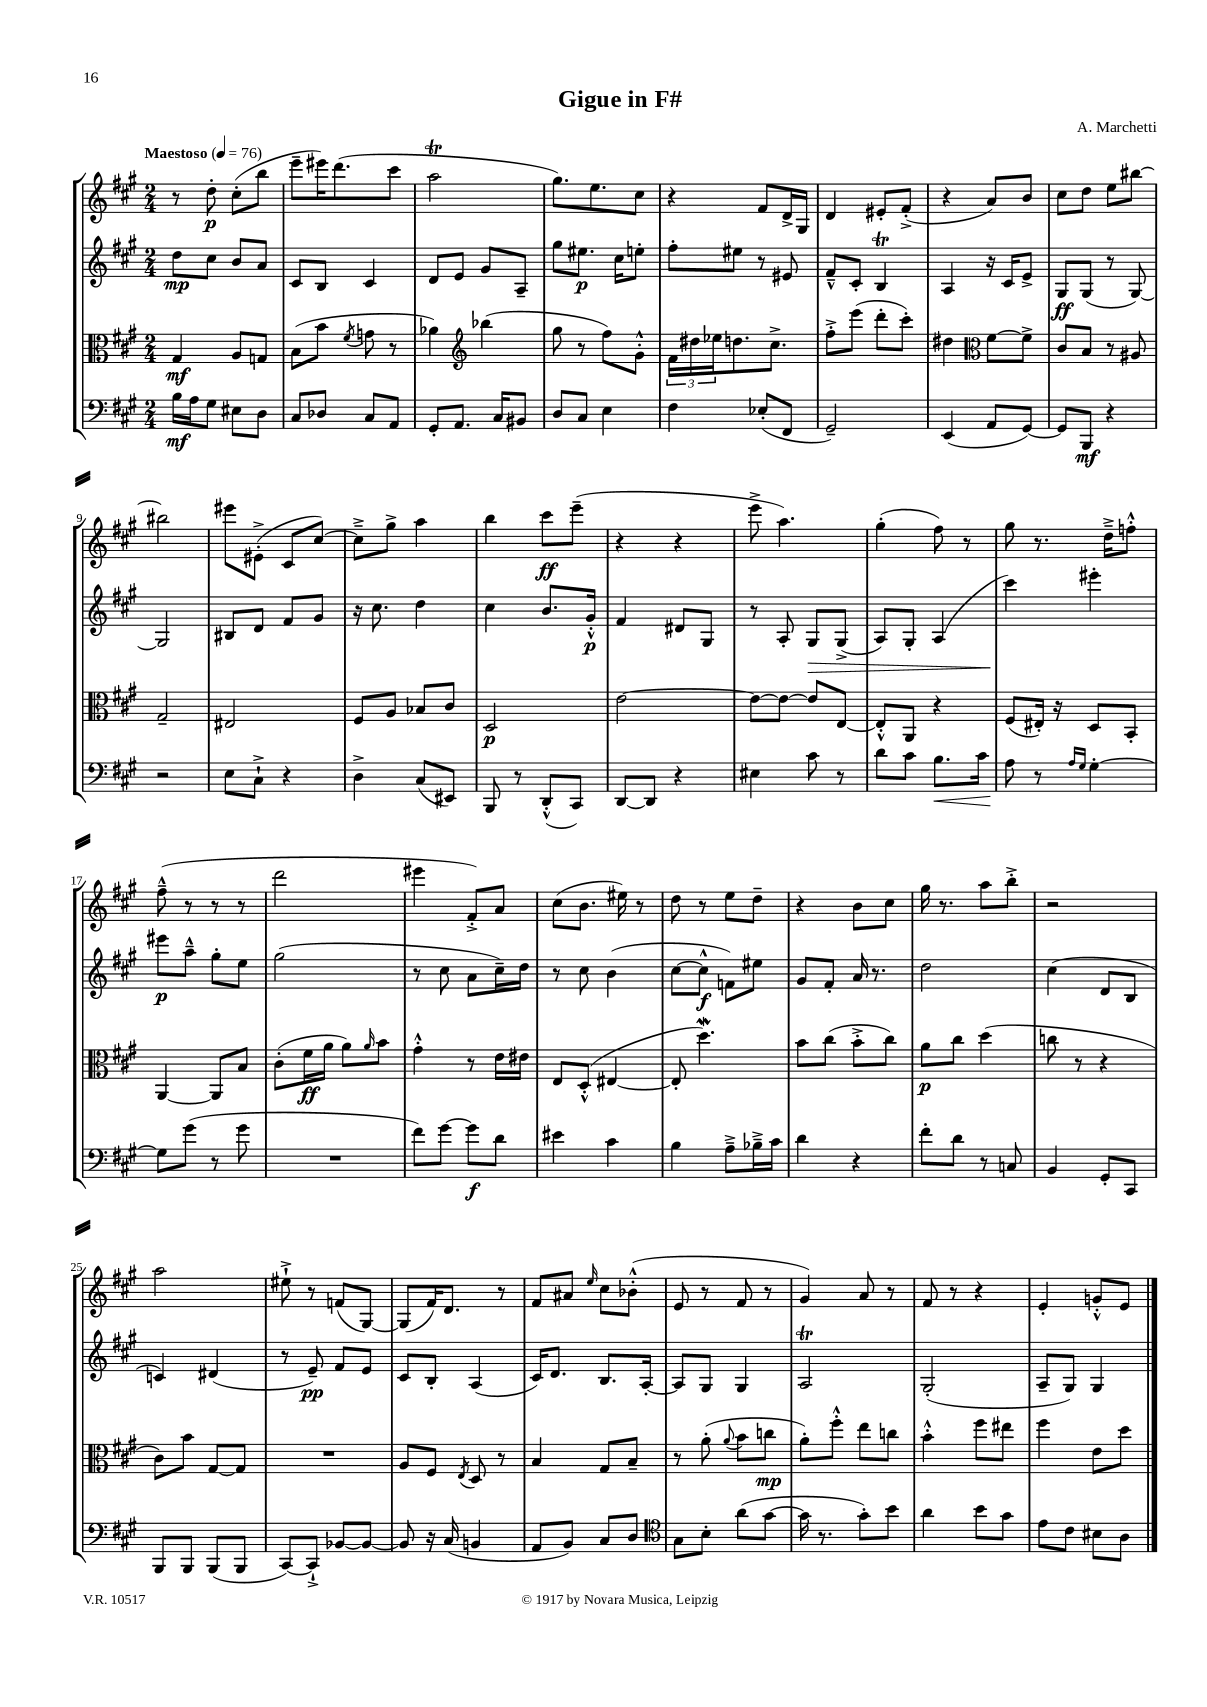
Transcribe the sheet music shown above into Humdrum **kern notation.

**kern	**kern	**kern	**kern
*staff4	*staff3	*staff2	*staff1
*clefF4	*clefC3	*clefG2	*clefG2
*k[f#c#g#]	*k[f#c#g#]	*k[f#c#g#]	*k[f#c#g#]
*M2/4	*M2/4	*M2/4	*M2/4
*MM76	*MM76	*MM76	*MM76
16B	4G#	8dd	8r
16A	.	.	.
8G#	.	8cc#	8dd'
8E#	8A	8b	(8cc#'
8D	8G	8a	8bb
=	=	=	=
8C#	(8B	8c#	8eee~
8D-	8b	8B	16eee#)
.	.	.	(8.ddd
.	8qf#	.	.
8C#	8g	4c#	.
8AA	8r	.	8ccc#
=	=	=	=
8GG#'	4a-)	8d	2aa
8.AA	.	8e	.
*	*clefG2	*	*
.	(4bb-	8g#	.
16C#	.	.	.
8BB#	.	8A~	.
=	=	=	=
8D	8gg#	8gg#	8.gg#)
8C#	8r	8.ee#	.
.	.	.	8.ee
4E	8ff#)	.	.
.	.	16cc#	.
.	8g#'^^	8ee'	8cc#
=	=	=	=
4F#	24f#	8ff#'	4r
.	24dd#	.	.
.	24ee-	.	.
.	8.dd	8ee#	.
(8E-'	.	8r	8f#
.	8.cc#^	.	.
8FF#	.	8e#	16d^
.	.	.	16G#
=	=	=	=
2GG#~)	8ff#'^	8f#~^^	4d
.	(8eee	8c#'	.
.	8ddd'	4B	8e#'
.	8ccc#')	.	(8f#'^
=	=	=	=
(4EE	4dd#	4A	4r
*	*clefC3	*	*
8AA	[8f#	16r	8a)
.	.	16c#	.
[8GG#)	8f#^]	8e^	8b
=	=	=	=
8GG#]	8c#	8G#	8cc#
8BBB	8B	(8G#	8dd
4r	8r	8r	8ee
.	8A#	[8G#)	[8bb#
=	=	=	=
2r	2G#~	2G#]	2bb#]
=	=	=	=
8E	2E#	8B#	8eee#
8C#`^	.	8d	(8e#'^
4r	.	8f#	8c#
.	.	8g#	[8cc#)
=	=	=	=
4D^	8F#	16r	8cc#~^]
.	.	8.cc#	.
.	8A	.	8gg#^
(8C#	8B-	4dd	4aa
8EE#)	8c#	.	.
=	=	=	=
8BBB	2D	4cc#	4bb
8r	.	.	.
(8DD'^^	.	8.b	8ccc#
8CC#)	.	.	(8eee~
.	.	16g#'^^	.
=	=	=	=
[8DD	[2e	4f#	4r
8DD]	.	.	.
4r	.	8d#	4r
.	.	8G#	.
=	=	=	=
4E#	8e_	8r	8eee^
.	8e_	8A'	4.aa)
8c#	8e]	8G#	.
8r	[8E	(8G#^	.
=	=	=	=
8d	8E'^^]	8A)	(4gg#'
8c#	8AA	8G#'	.
8.B	4r	(4A	8ff#)
.	.	.	8r
16c#	.	.	.
=	=	=	=
8A	(8F#	4ccc#)	8gg#
8r	16E#')	.	8.r
.	16r	.	.
16qqA	.	.	.
16qqG#	.	.	.
[4G#'	8D	4eee#'	.
.	.	.	16dd~^
.	8BB'	.	8ff'^^
=	=	=	=
8G#]	[4AA	8eee#	(8ff#~^^
(8g#	.	8aa~^^	8r
8r	8AA]	8gg#'	8r
8g#	8B	8ee	8r
=	=	=	=
2r	(8c#'	(2gg#	2ddd
.	16f#	.	.
.	16a	.	.
.	8a)	.	.
.	16qqa	.	.
.	8b	.	.
=	=	=	=
8f#)	4g#'^^	8r	4eee#
[8g#	.	8cc#	.
8g#]	8r	8a	8f#'^)
8d	16e	16cc#~)	8a
.	16e#	16dd	.
=	=	=	=
4e#	8E	8r	(8cc#
.	(8D'^^	8cc#	8.b
4c#	[4E#	(4b	.
.	.	.	16ee#)
.	.	.	8r
=	=	=	=
4B	8E#']	[8cc#	8dd
.	4.dd)	8cc#^^]	8r
8A~^	.	8f)	8ee
16B-~^	.	8ee#	8dd~
16c#	.	.	.
=	=	=	=
4d	8b	8g#	4r
.	(8cc#	8f#'	.
4r	8b'^	16a	8b
.	.	8.r	.
.	8cc#)	.	8cc#
=	=	=	=
8f#'	8a	2dd	16gg#
.	.	.	8.r
8d	8cc#	.	.
8r	(4dd	.	8aa
8C	.	.	8bb'^
=	=	=	=
4BB	8cc	(4cc#	2r
.	8r	.	.
8GG#'	4r	8d	.
8CC#	.	8B	.
=	=	=	=
8BBB	8c#)	4c)	2aa
8BBB	8b	.	.
(8BBB	[8G#	(4d#	.
8BBB	8G#]	.	.
=	=	=	=
[8CC#)	2r	8r	8ee#`^
8CC#`^]	.	8e~)	8r
[8BB-	.	8f#	(8f
8BB-_	.	8e	[8G#)
=	=	=	=
8BB-]	8A	8c#	(8G#]
16r	8F#	8B'	16f#)
(16C#	.	.	8.d
.	8qE	.	.
4BB	8D	(4A	.
.	8r	.	8r
=	=	=	=
8AA	4B	16c#)	8f#
.	.	8.d	.
8BB)	.	.	8a#
.	.	.	16qqee
8C#	8G#	8.B	8cc#
8D	8B~	.	(8b-'^^
.	.	[16A'	.
=	=	=	=
*clefC4	*	*	*
8G#	8r	8A]	8e
8B'	(8a'	8G#	8r
.	8qqa	.	.
(8a	8b	4G#	8f#
[8g#	8cc	.	8r
=	=	=	=
16g#]	8a')	2A	4g#)
8.r	.	.	.
.	8ff#'^^	.	.
8g#')	8ee	.	8a
8b	8cc	.	8r
=	=	=	=
4a	4b'^^	(2G#'	8f#
.	.	.	8r
8b	8ff#	.	4r
8g#	8ee#	.	.
=	=	=	=
8e	4ff#	8A~	4e'
8c#	.	8G#)	.
8B#	8e	4G#	8g'^^
8A	8dd	.	8e
==	==	==	==
*-	*-	*-	*-
